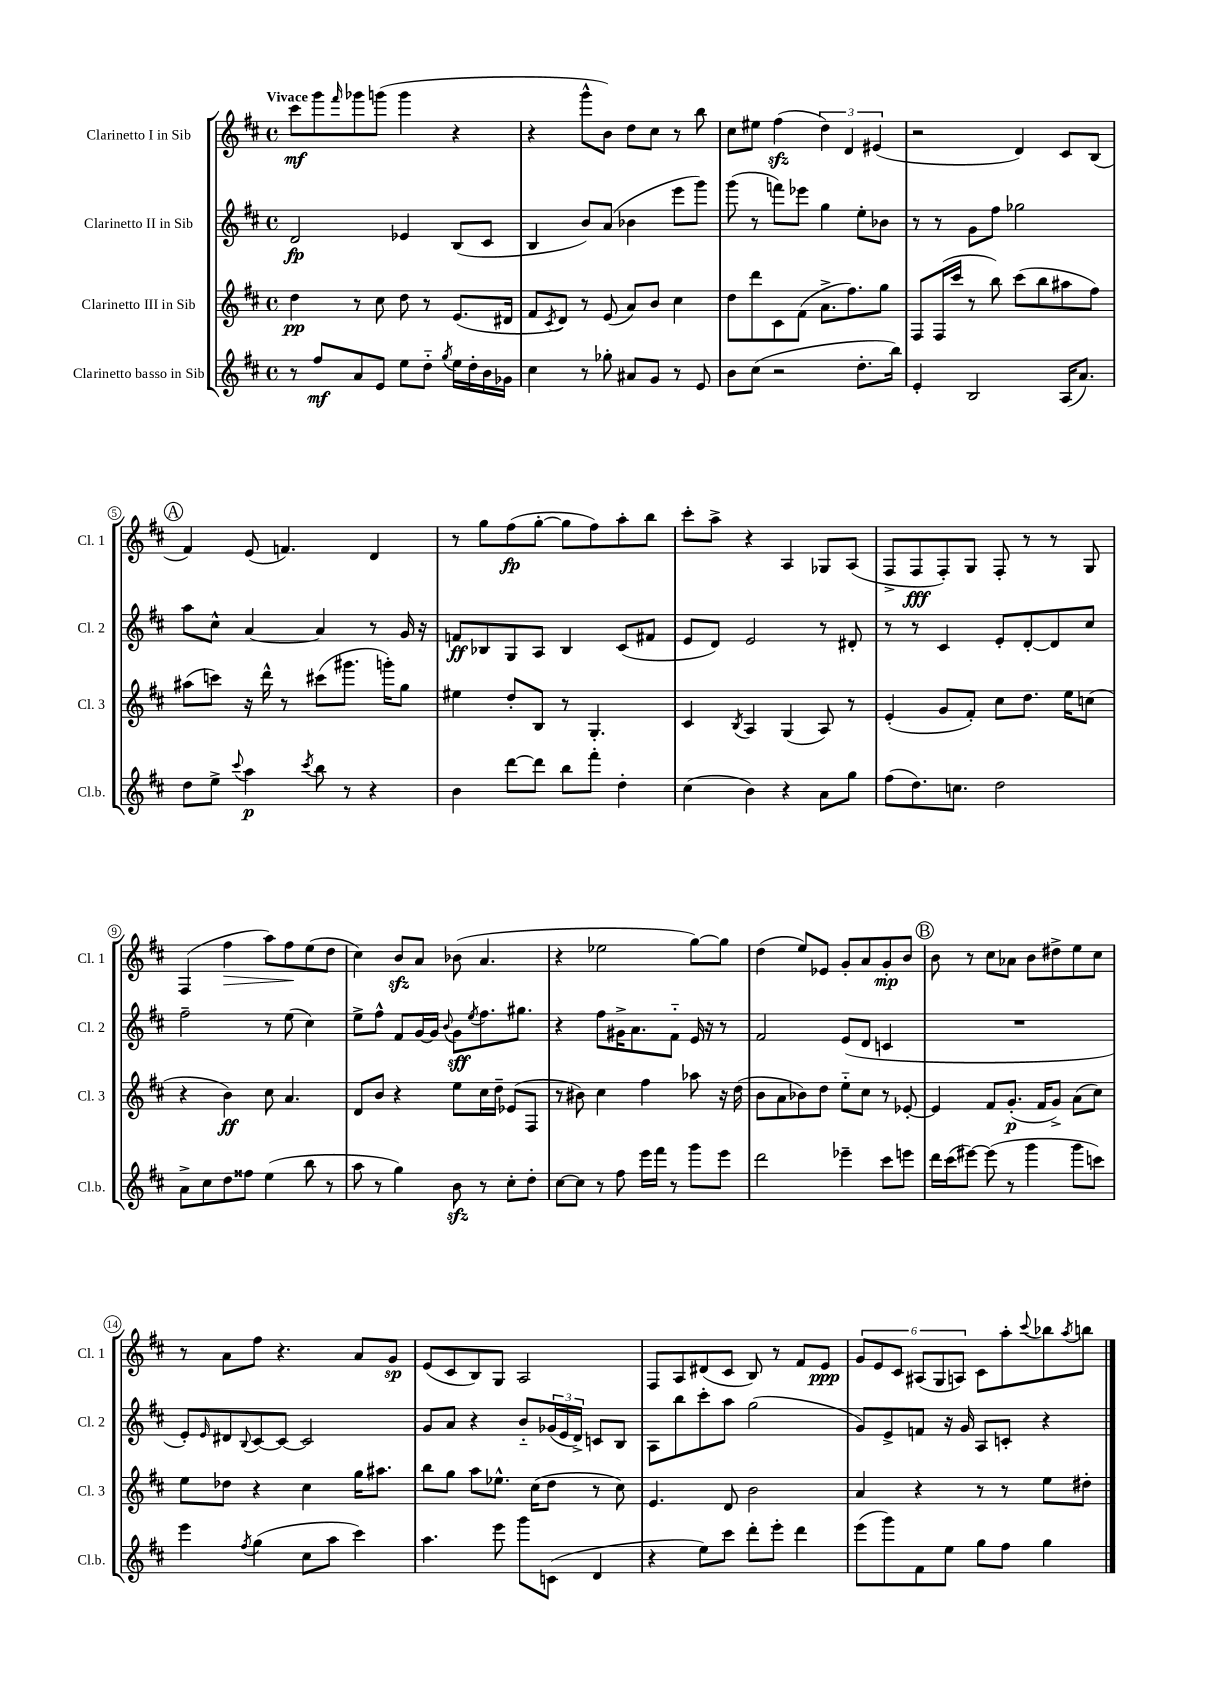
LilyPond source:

<<
\new StaffGroup <<
\new Staff = "s0" \with { instrumentName = "Clarinetto I in Sib" shortInstrumentName = "Cl. 1" } {
    \clef treble \key d \major \defaultTimeSignature \time 4/4 \tempo "Vivace"
    cis'''8\mf g'''8 \grace { fis'''16 } ges'''8 g'''8( g'''4 r4 |
    r4 g'''8-^ b'8) d''8 cis''8 r8 b''8 |
    cis''8 eis''8 fis''4\sfz( \tuplet 3/2 { d''4) d'4 eis'4( } |
    r2 d'4) cis'8 b8( |
    \mark \markup { \circle "A" } fis'4) e'8( f'4.) d'4 |
    r8 g''8 fis''8\fp( g''8~-. g''8 fis''8) a''8-. b''8 |
    cis'''8-. a''8-> r4 a4 ges8 a8( |
    fis8-> fis8\fff fis8-.) g8 fis8-. r8 r8 g8 |
    fis4( fis''4\> a''8) fis''8\! e''8( d''8 |
    cis''4) b'8\sfz a'8 bes'8( a'4. |
    r4 ees''2 g''8~) g''8 |
    d''4( e''8) ees'8 g'8-. a'8 g'8-.\mp b'8 |
    \mark \markup { \circle "B" } b'8 r8 cis''8 aes'8 b'8 dis''8-> e''8 cis''8 |
    r8 a'8 fis''8 r4. a'8 g'8\sp |
    e'8( cis'8 b8) g8 a2 |
    fis8 a8 dis'8( cis'8 b8) r8 fis'8 e'8\ppp |
    \tuplet 6/4 { g'8 e'8 cis'8 ais8( g8 a8) } cis'8 a''8-. \appoggiatura { cis'''8 } bes''8 \acciaccatura { a''8 } b''8 \bar "|." |
}
\new Staff = "s1" \with { instrumentName = "Clarinetto II in Sib" shortInstrumentName = "Cl. 2" } {
    \clef treble \key d \major \defaultTimeSignature \time 4/4
    d'2\fp ees'4 b8( cis'8 |
    b4 b'8) a'8( bes'4 e'''8 g'''8) |
    g'''8( r8 f'''8) ees'''8 g''4 e''8-. bes'8 |
    r8 r8 g'8 fis''8 ges''2 |
    \mark \markup { \circle "A" } a''8 cis''8-^ a'4~ a'4 r8 g'16 r16 |
    f'8\ff bes8 g8 a8 bes4 cis'8( fis'8 |
    e'8 d'8) e'2 r8 dis'8-. |
    r8 r8 cis'4 e'8-. d'8~-. d'8 cis''8 |
    fis''2-- r8 e''8( cis''4) |
    e''8-> fis''8-^ fis'8 g'16~ g'16 \appoggiatura { b'8 } g'8\sff \acciaccatura { e''8 } fis''8. gis''8. |
    r4 fis''8 gis'16-> a'8. fis'8-_ e'16 r16 r8 |
    fis'2 e'8( d'8 c'4 |
    \mark \markup { \circle "B" } R1 |
    e'8-.) \grace { e'16 } dis'8 \appoggiatura { b8 } cis'8~ cis'8~ cis'2 |
    g'8 a'8 r4 b'8-_ \tuplet 3/2 { ges'16( e'16 d'16->) } c'8 b8 |
    a8 b''8 cis'''8-. a''8 g''2( |
    g'8) e'8-> f'8 r16 g'16 a8 c'8-. r4 \bar "|." |
}
\new Staff = "s2" \with { instrumentName = "Clarinetto III in Sib" shortInstrumentName = "Cl. 3" } {
    \clef treble \key d \major \defaultTimeSignature \time 4/4
    d''4\pp r8 cis''8 d''8 r8 e'8.( dis'16 |
    fis'8 \acciaccatura { cis'8 } d'8) r8 e'8( a'8) b'8 cis''4 |
    d''8 d'''8 cis'8 fis'8( a'8.-> fis''8.) g''8 |
    fis8 fis16( cis'''16 r8 b''8) cis'''8( b''8 ais''8 fis''8) |
    \mark \markup { \circle "A" } ais''8( c'''8) r16 d'''16-^ r8 cis'''8( gis'''8. g'''16-.) g''8 |
    eis''4 d''8-. b8 r8 g4.-. |
    cis'4 \acciaccatura { b8 } a4 g4( a8) r8 |
    e'4-.( g'8 fis'8-.) cis''8 d''8. e''16 c''8( |
    r4 b'4\ff) cis''8 a'4. |
    d'8 b'8 r4 e''8 cis''16 d''16-- ees'8( fis8 |
    r8 bis'8) cis''4 fis''4 aes''8 r16 d''16( |
    b'8 a'8 bes'8) d''8 e''8-_ cis''8 r8 ees'8~-. |
    \mark \markup { \circle "B" } ees'4 fis'8 g'8.-.\p( fis'16 g'8->) a'8( cis''8) |
    e''8 des''8 r4 cis''4 g''16 ais''8. |
    b''8 g''8 a''8 ees''8.-^ cis''16( d''8 r8 cis''8) |
    e'4. d'8 b'2 |
    a'4 r4 r8 r8 e''8 dis''8-. \bar "|." |
}
\new Staff = "s3" \with { instrumentName = "Clarinetto basso in Sib" shortInstrumentName = "Cl.b." } {
    \clef treble \key d \major \defaultTimeSignature \time 4/4
    r8 fis''8\mf a'8 e'8 e''8 d''8-_ \acciaccatura { g''8 } e''16 d''16-. b'16 ges'16 |
    cis''4 r8 ges''8-. ais'8 g'8 r8 e'8 |
    b'8 cis''8( r2 d''8.-. b''16) |
    e'4-. b2 a16( a'8.) |
    \mark \markup { \circle "A" } d''8 e''8-> \appoggiatura { cis'''8 } a''4\p \acciaccatura { cis'''8 } b''8 r8 r4 |
    b'4 d'''8~ d'''8 b''8 fis'''8-. d''4-. |
    cis''4( b'4) r4 a'8 g''8 |
    fis''8( d''8.) c''8. d''2 |
    a'8-> cis''8 d''8 fisis''8 e''4( b''8 r8 |
    a''8 r8 g''4) b'8\sfz r8 cis''8-. d''8-. |
    cis''8~ cis''8 r8 fis''8 e'''16 fis'''16 r8 g'''8 e'''8 |
    d'''2 ees'''4-- cis'''8 e'''8 |
    \mark \markup { \circle "B" } d'''16 cis'''16( eis'''8~) eis'''8( r8 g'''4 g'''8 c'''8) |
    e'''4 \acciaccatura { fis''8 } g''4( cis''8 a''8 cis'''4) |
    a''4. e'''8 g'''8 c'8( d'4 |
    r4 e''8) cis'''8 d'''8-. e'''8-. d'''4 |
    e'''8( g'''8) fis'8 e''8 g''8 fis''8 g''4 \bar "|." |
}
>>
>>
\layout { \context { \Score \override BarNumber.stencil = #(make-stencil-circler 0.1 0.3 ly:text-interface::print) } }
